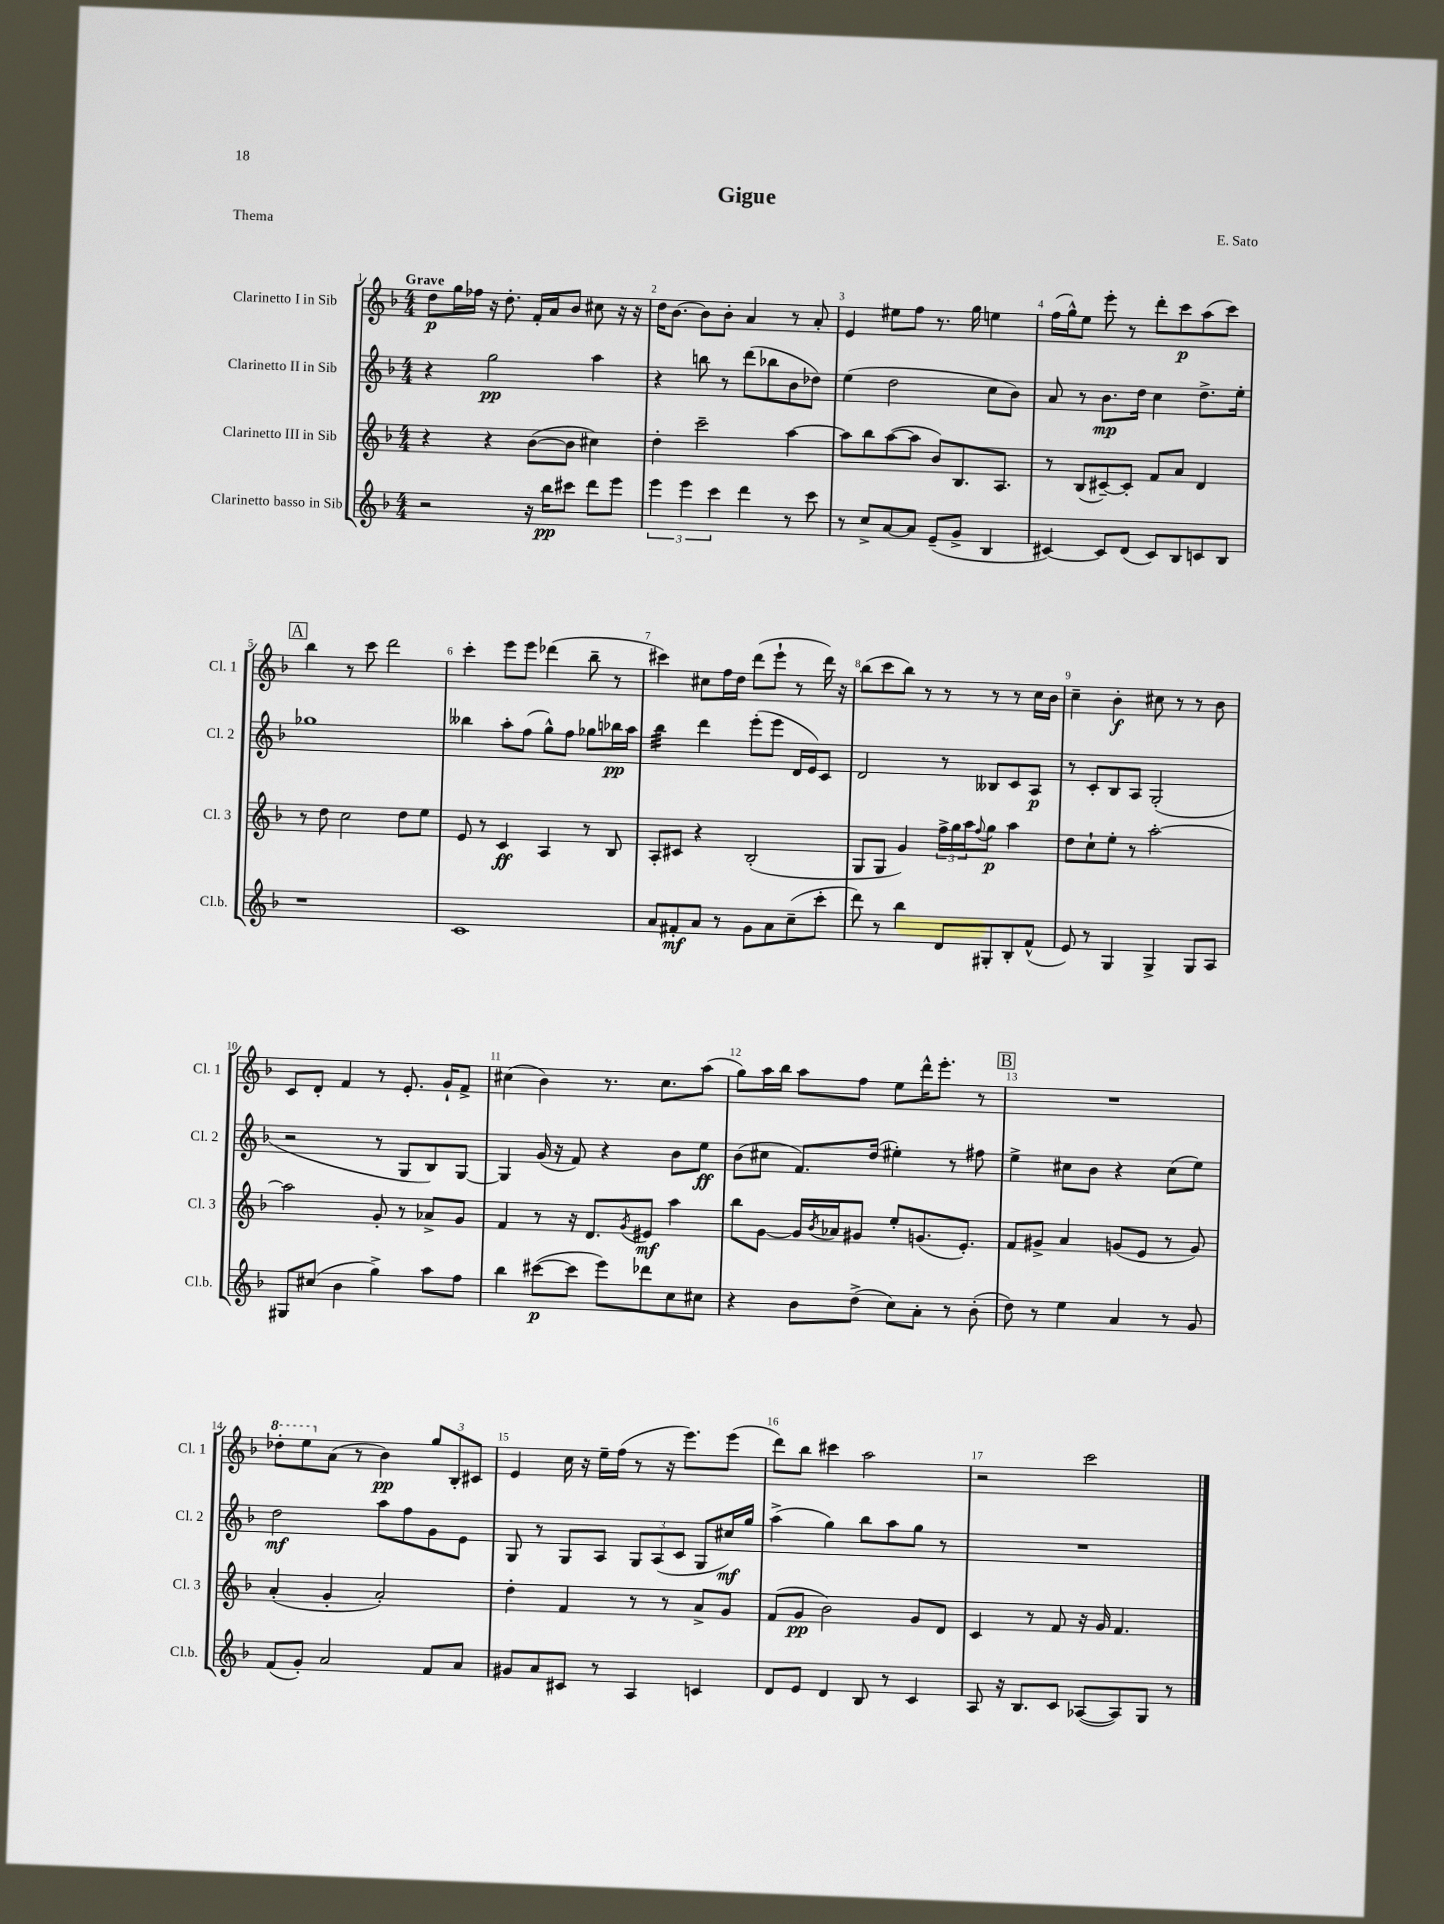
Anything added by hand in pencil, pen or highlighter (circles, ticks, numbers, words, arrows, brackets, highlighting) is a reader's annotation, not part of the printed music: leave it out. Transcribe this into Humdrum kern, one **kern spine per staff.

**kern	**dynam	**kern	**dynam	**kern	**dynam	**kern	**dynam
*part4	*part4	*part3	*part3	*part2	*part2	*part1	*part1
*staff4	*staff4	*staff3	*staff3	*staff2	*staff2	*staff1	*staff1
*I"Clarinetto basso in Sib	*	*I"Clarinetto III in Sib	*	*I"Clarinetto II in Sib	*	*I"Clarinetto I in Sib	*
*I'Cl.b.	*	*I'Cl. 3	*	*I'Cl. 2	*	*I'Cl. 1	*
*clefG2	*	*clefG2	*	*clefG2	*	*clefG2	*
*k[b-]	*	*k[b-]	*	*k[b-]	*	*k[b-]	*
*M4/4	*	*M4/4	*	*M4/4	*	*M4/4	*
=1	=1	=1	=1	=1	=1	=1	=1
!	!	!	!	!	!	!LO:TX:a:B:t=Grave	!
2r	.	4r	.	4r	.	8dd\L	p
.	.	.	.	.	.	16gg\L	.
.	.	.	.	.	.	16ff-X\JJ	.
.	.	4r	.	2gg\	pp	16r	.
.	.	.	.	.	.	8.dd'\	.
16r	.	([8b-\L	.	.	.	16f'/LL	.
16bb-\KL	pp	.	.	.	.	16a/J	.
8ccc#X\J	.	8b-\J]	.	.	.	8b-/J	.
8ddd\L	.	4cc#X\)	.	4aa\	.	8cc#X\	.
8eee\J	.	.	.	.	.	16r	.
.	.	.	.	.	.	16r	.
=2	=2	=2	=2	=2	=2	=2	=2
6eee\	.	4dd'\	.	4r	.	16dd\KL	.
.	.	.	.	.	.	[8.b-\J	.
6eee\	.	.	.	.	.	.	.
.	.	2ccc~\	.	8bbn\	.	8b-\L]	.
6ccc\	.	.	.	.	.	.	.
.	.	.	.	8r	.	8b-'\J	.
4ddd\	.	.	.	(8ddd\L	.	4a/	.
.	.	.	.	8bb-X\	.	.	.
8r	.	[4aa\	.	8b-\	.	8r	.
8ccc\	.	.	.	8dd-X\J)	.	8a'/	.
=3	=3	=3	=3	=3	=3	=3	=3
8r	.	8aa\L]	.	(4ee\	.	4e/	.
8cc^/L	.	8bb-\	.	.	.	.	.
[8a/	.	([8aa\	.	2dd\	.	8ee#X\L	.
8a/J]	.	8aa\J]	.	.	.	8ff\J	.
(8e~/L	.	8b-/L)	.	.	.	8.r	.
8g^/J	.	8.B-/	.	.	.	.	.
.	.	.	.	.	.	16gg\	.
4B-/	.	.	.	8cc\L	.	4een\	.
.	.	8.A/J	.	.	.	.	.
.	.	.	.	8b-\J)	.	.	.
=4	=4	=4	=4	=4	=4	=4	=4
[4c#X/)	.	8r	.	8a/	.	(16ff\LL	.
.	.	.	.	.	.	16gg^^\J)	.
.	.	(8B-/L	.	8r	.	8ee\J	.
8c#/L]	.	[8c#X~/)	.	8.b-\L	mp	8eee'\	.
(8d/J	.	8c#'/J]	.	.	.	8r	.
.	.	.	.	16dd\Jk	.	.	.
8c#/L)	.	8f/L	.	4cc\	.	8ddd'\L	.
8B-/	.	8a/J	.	.	.	8ccc\	p
8cn/	.	4d/	.	8.dd^\L	.	(8aa\	.
8B-/J	.	.	.	.	.	8ccc\J)	.
.	.	.	.	16ee'\Jk	.	.	.
!!LO:LB:g=z
!!LO:REH:place=s1:t=A
=5	=5	=5	=5	=5	=5	=5	=5
1r	.	8r	.	1gg-X	.	4bb-\	.
.	.	8dd\	.	.	.	.	.
.	.	2cc\	.	.	.	8r	.
.	.	.	.	.	.	8ccc\	.
.	.	.	.	.	.	2ddd\	.
.	.	8dd\L	.	.	.	.	.
.	.	8ee\J	.	.	.	.	.
=6	=6	=6	=6	=6	=6	=6	=6
1c	.	8e/	.	4bb--X\	.	4ccc'\	.
.	.	8r	.	.	.	.	.
.	.	4c/	ff	8aa'\L	.	8eee\L	.
.	.	.	.	(8ff\J	.	8eee\J	.
.	.	4A/	.	8gg^^\L)	.	(4ddd-X\	.
.	.	.	.	8ff\J	.	.	.
.	.	8r	.	8gg-X\L	.	8bb-~\	.
.	.	8B-/	.	16bb-X\L	pp	8r	.
.	.	.	.	16aa\JJ	.	.	.
=7	=7	=7	=7	=7	=7	=7	=7
*	*	*	*	*tremolo	*	*	*
8a/L	.	8A'/L	.	32bb-\LLL	.	4ccc#X\)	.
.	.	.	.	32bb-\	.	.	.
.	.	.	.	32bb-\	.	.	.
.	.	.	.	32bb-\	.	.	.
8f#X'/	mf	8c#X/J	.	32bb-\	.	.	.
.	.	.	.	32bb-\	.	.	.
.	.	.	.	32bb-\	.	.	.
.	.	.	.	32bb-\JJJ	.	.	.
*	*	*	*	*Xtremolo	*	*	*
8a/J	.	4r	.	4ddd\	.	8cc#X\L	.
8r	.	.	.	.	.	16ff\L	.
.	.	.	.	.	.	16dd\JJ	.
8g\L	.	(2B-'/	.	(8eee'\L	.	(8ddd\L	.
8a\	.	.	.	8eee\J	.	8eee`\J	.
(8cc~\	.	.	.	16d/LL	.	8r	.
.	.	.	.	16e/J)	.	.	.
8ccc'\J	.	.	.	8c/J	.	16ddd\)	.
.	.	.	.	.	.	16r	.
=8	=8	=8	=8	=8	=8	=8	=8
8ddd\)	.	8G/L	.	2d/	.	(8bb-\L	.
8r	.	8G/J	.	.	.	8ccc\	.
4bb-\	.	4g/)	.	.	.	8bb-\J)	.
.	.	.	.	.	.	8r	.
8d/L	.	24ff^\LL	.	8r	.	8r	.
.	.	24gg\	.	.	.	.	.
.	.	24aa\J	.	.	.	.	.
.	.	8qqff/	.	.	.	.	.
8G#X'/	.	8gg\J	p	8B--X/L	.	8r	.
8B-'/	.	4aa\	.	8c/	.	8r	.
(8f^^/J	.	.	.	8A/J	p	16cc\LL	.
.	.	.	.	.	.	16b-\JJ	.
=9	=9	=9	=9	=9	=9	=9	=9
8e/)	.	8dd\L	.	8r	.	4cc~\	.
8r	.	8cc`\	.	8c'/L	.	.	.
4G/	.	8ee'\J	.	8B-/	.	4b-'\	f
.	.	8r	.	8A/J	.	.	.
4G^/	.	[2aa'\	.	(2G'/	.	8cc#X\	.
.	.	.	.	.	.	8r	.
8G/L	.	.	.	.	.	8r	.
8A/J	.	.	.	.	.	8b-\	.
!!LO:LB:g=z
=10	=10	=10	=10	=10	=10	=10	=10
8G#X/L	.	2aa\]	.	2r	.	8c/L	.
(8cc#X/J	.	.	.	.	.	8d'/J	.
4b-\	.	.	.	.	.	4f/	.
4gg^\)	.	8g'/	.	8r	.	8r	.
.	.	8r	.	8G/L	.	8.e'/	.
8aa\L	.	8a-X^/L	.	8B-/)	.	.	.
.	.	.	.	.	.	16g`/KL	.
8ff\J	.	8g/J	.	[8G/J	.	8f^/J	.
=11	=11	=11	=11	=11	=11	=11	=11
4bb-\	.	4f/	.	4G/]	.	(4cc#X\	.
([8ccc#X\L	p	8r	.	(16g/	.	4b-\)	.
.	.	.	.	16r	.	.	.
8ccc#\J]	.	16r	.	8f/)	.	.	.
.	.	8.d/L	.	.	.	.	.
8eee\L)	.	.	.	4r	.	8.r	.
.	.	8qg/	.	.	.	.	.
8ddd-X\	.	8e#X/J	mf	.	.	.	.
.	.	.	.	.	.	8.cc#\L	.
8cc\	.	4aa\	.	8b-\L	.	.	.
8cc#X\J	.	.	.	8ee\J	ff	(8aa\J	.
=12	=12	=12	=12	=12	=12	=12	=12
4r	.	8bb-\L	.	(8b-\L	.	8gg\L)	.
.	.	[8g\J	.	8cc#X\J	.	16aa\L	.
.	.	.	.	.	.	16bb-\JJ	.
8b-\L	.	16g/LL]	.	8.f/L)	.	8aa\L	.
.	.	8qb-/	.	.	.	.	.
.	.	16a-X/J	.	.	.	.	.
(8dd^\J	.	8g#X/J	.	.	.	8ff\J	.
.	.	.	.	(16dd/Jk	.	.	.
8cc\L)	.	8ee'/L	.	4ee#X'\)	.	8ee\L	.
8a'\J	.	(8.gn/	.	.	.	16ddd^^\K	.
.	.	.	.	.	.	8.eee'\J	.
8r	.	.	.	8r	.	.	.
.	.	8.e'/J)	.	.	.	.	.
(8b-'\	.	.	.	8ff#X\	.	8r	.
!!LO:REH:place=s1:t=B
=13	=13	=13	=13	=13	=13	=13	=13
8dd\)	.	8f/L	.	4ee^\	.	1r	.
8r	.	8g#X^/J	.	.	.	.	.
4ee\	.	4a/	.	8cc#X\L	.	.	.
.	.	.	.	8b-\J	.	.	.
4a/	.	(8gn/L	.	4r	.	.	.
.	.	8e/J	.	.	.	.	.
8r	.	8r	.	(8cc#\L	.	.	.
8g/	.	8g/)	.	8ee\J)	.	.	.
!!LO:LB:g=z
=14	=14	=14	=14	=14	=14	=14	=14
*	*	*	*	*	*	*8va	*
(8f/L	.	(4a'/	.	2dd\	mf	8ddd-X'\L	.
8g'/J)	.	.	.	.	.	8eee\	.
*	*	*	*	*	*	*X8va	*
2a/	.	4g'/	.	.	.	(8a\J	.
.	.	.	.	.	.	8r	.
.	.	2a'/)	.	8aa\L	.	4b-\)	pp
.	.	.	.	8ff\	.	.	.
8f/L	.	.	.	8g\	.	12gg/L	.
.	.	.	.	.	.	12B-'/	.
8a/J	.	.	.	8e\J	.	.	.
.	.	.	.	.	.	12c#X/J	.
=15	=15	=15	=15	=15	=15	=15	=15
8g#X/L	.	4dd'\	.	8G/	.	4e/	.
8a/	.	.	.	8r	.	.	.
8c#X/J	.	4f/	.	8G/L	.	16cc\	.
.	.	.	.	.	.	16r	.
8r	.	.	.	8A/J	.	16ee~\LL	.
.	.	.	.	.	.	(16ff\JJ	.
4A/	.	8r	.	12G/L	.	8r	.
.	.	.	.	(12A/	.	.	.
.	.	8r	.	.	.	16r	.
.	.	.	.	12c/J	.	.	.
.	.	.	.	.	.	8.eee\L)	.
4cn/	.	8a^/L	.	8G/L	.	.	.
.	.	8g/J	.	16cc#X/L)	mf	(8eee\J	.
.	.	.	.	16gg/JJ	.	.	.
=16	=16	=16	=16	=16	=16	=16	=16
8d/L	.	(8f/L	.	(4aa^\	.	8ddd\L)	.
8e/J	.	8g/J	pp	.	.	8bb-\J	.
4d/	.	2b-\)	.	4gg\)	.	4ccc#X\	.
8B-/	.	.	.	8bb-\L	.	2aa\	.
8r	.	.	.	8aa\	.	.	.
4c/	.	8g/L	.	8gg\J	.	.	.
.	.	8d/J	.	8r	.	.	.
=17	=17	=17	=17	=17	=17	=17	=17
8A/	.	4c/	.	1r	.	2r	.
16r	.	.	.	.	.	.	.
8.B-/L	.	.	.	.	.	.	.
.	.	8r	.	.	.	.	.
8c/J	.	8f/	.	.	.	.	.
([8A-X/L	.	16r	.	.	.	2ccc\	.
.	.	16g/	.	.	.	.	.
8A-/])	.	4.f/	.	.	.	.	.
8G/J	.	.	.	.	.	.	.
8r	.	.	.	.	.	.	.
==	==	==	==	==	==	==	==
*-	*-	*-	*-	*-	*-	*-	*-
